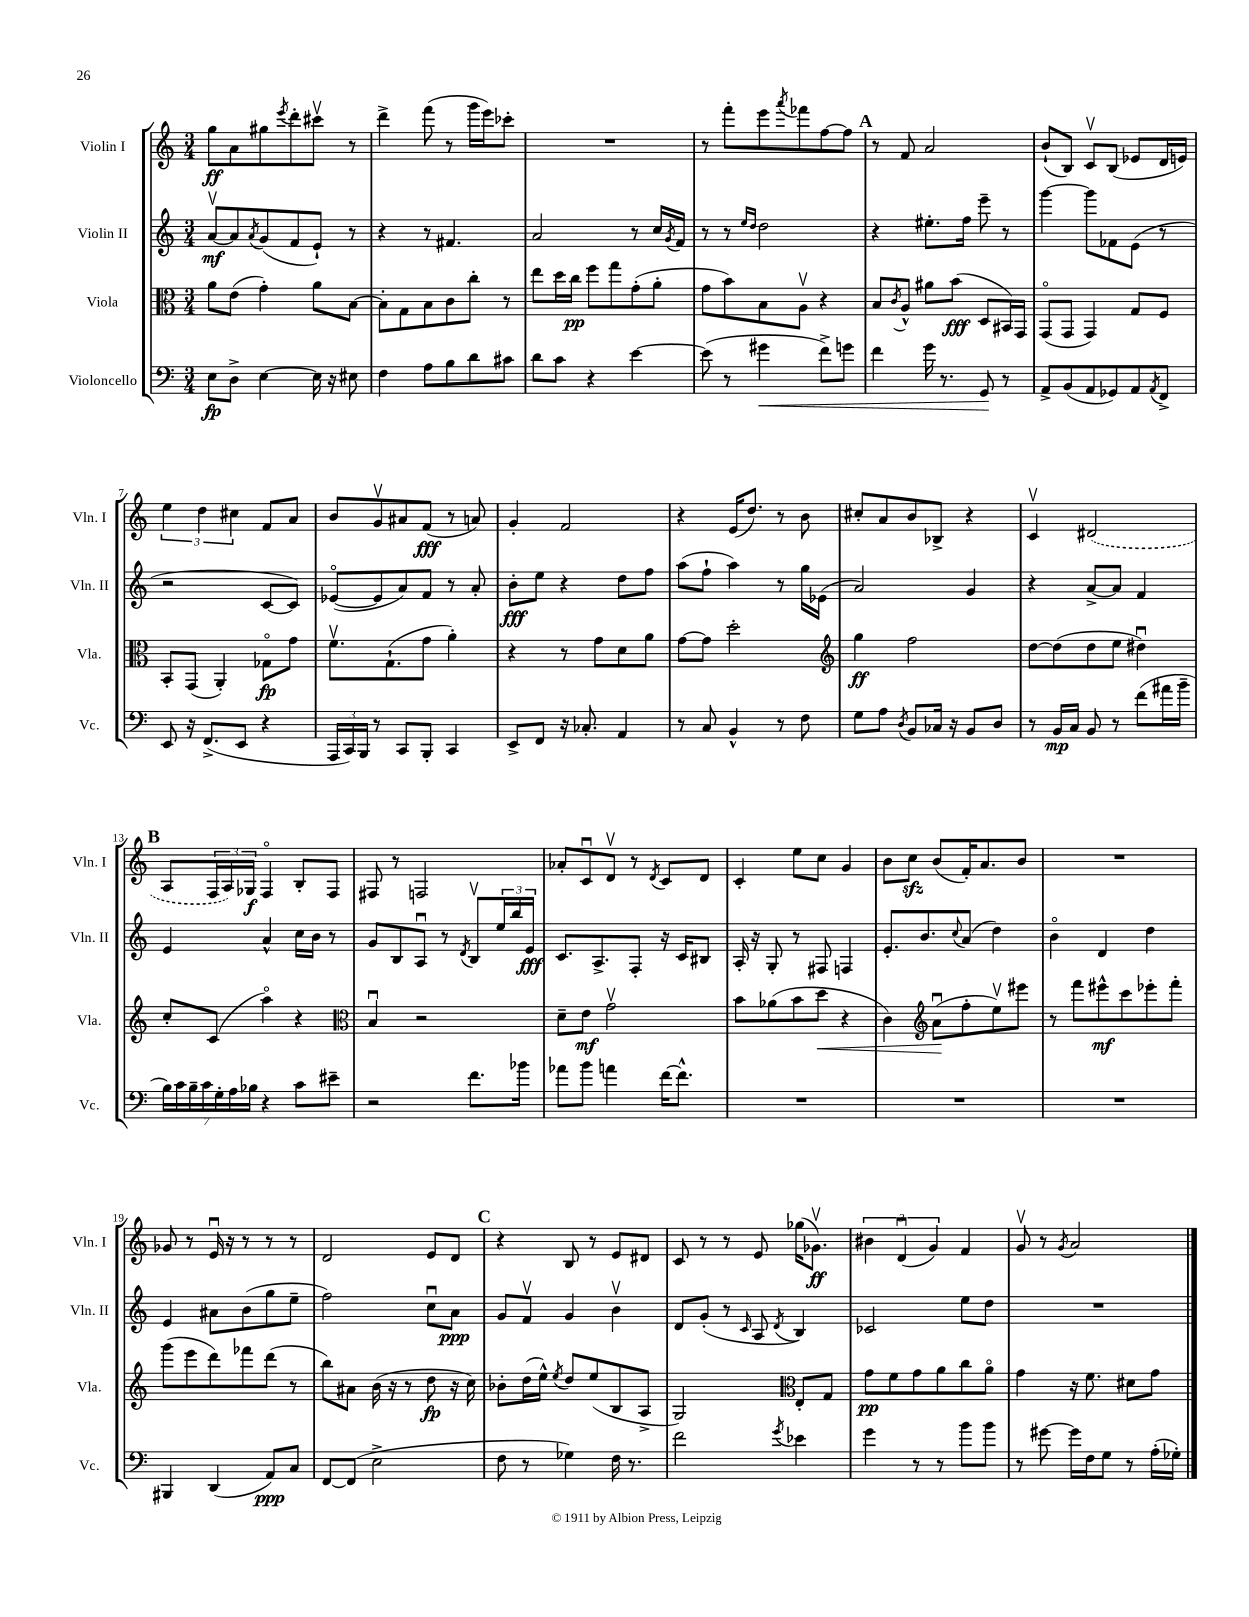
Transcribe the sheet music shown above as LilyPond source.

<<
\new StaffGroup <<
\new Staff = "s0" \with { instrumentName = "Violin I" shortInstrumentName = "Vln. I" } {
    \clef treble \key c \major \numericTimeSignature \time 3/4
    g''8\ff a'8 gis''8 \acciaccatura { e'''8 } d'''8-. cis'''8\upbow r8 |
    d'''4-> f'''8( r8 g'''16 e'''16) ces'''8-. |
    R2. |
    r8 f'''8-. e'''8 \acciaccatura { a'''8 } fes'''8 f''8~ f''8 |
    \mark \markup { \bold "A" } r8 f'8 a'2 |
    b'8-!( b8) c'8\upbow b8( ees'8 d'16 e'16) |
    \tuplet 3/2 { e''4 d''4 cis''4 } f'8 a'8 |
    b'8 g'8\upbow ais'8 f'8\fff( r8 a'8) |
    g'4-. f'2 |
    r4 e'16( d''8.) r8 b'8 |
    cis''8-. a'8 b'8 bes8-> r4 |
    c'4\upbow \once \slurDashed dis'2( |
    \mark \markup { \bold "B" } a8 \tuplet 3/2 { f16 a16) ges16\f } f4\flageolet b8-. f8 |
    fis8 r8 f2 |
    aes'8-. c'8\downbow d'8\upbow r8 \acciaccatura { d'8 } c'8 d'8 |
    c'4-. e''8 c''8 g'4 |
    b'8 c''8\sfz b'8( f'16-.) a'8. b'8 |
    R2. |
    ges'8 r8 e'16\downbow r16 r8 r8 r8 |
    d'2 e'8 d'8 |
    \mark \markup { \bold "C" } r4 b8 r8 e'8 dis'8 |
    c'8 r8 r8 e'8 ges''16( ges'8.\upbow\ff) |
    \tuplet 3/2 { bis'4 d'4\downbow( g'4) } f'4 |
    g'8\upbow r8 \acciaccatura { g'8 } a'2 \bar "|." |
}
\new Staff = "s1" \with { instrumentName = "Violin II" shortInstrumentName = "Vln. II" } {
    \clef treble \key c \major \numericTimeSignature \time 3/4
    a'8~\upbow\mf a'8 \acciaccatura { a'8 } g'8( f'8 e'8-!) r8 |
    r4 r8 fis'4. |
    a'2 r8 c''16 \acciaccatura { g'8 } f'16 |
    r8 r8 \grace { e''16 d''16 } d''2 |
    \mark \markup { \bold "A" } r4 eis''8.-. f''16 e'''8-- r8 |
    g'''4~ g'''8 fes'8 e'8( r8 |
    r2 c'8~ c'8) |
    ees'8~\flageolet( ees'8 a'8) f'8 r8 a'8-. |
    b'8-.\fff e''8 r4 d''8 f''8 |
    a''8( f''8-! a''4) r8 g''16 ees'16( |
    a'2) g'4 |
    r4 a'8~-> a'8 f'4 |
    \mark \markup { \bold "B" } e'4 a'4-^ c''16 b'16 r8 |
    g'8 b8 a8\downbow r8 \acciaccatura { d'8 } b8\upbow \tuplet 3/2 { e''16 b''16 e'16\fff } |
    c'8. a8.-> f8-. r16 c'16 bis8 |
    a16-. r16 g8-. r8 fis8 f4 |
    e'8.-. b'8. \appoggiatura { c''8 } a'8( d''4) |
    b'4\flageolet d'4 d''4 |
    e'4 ais'8 b'8( g''8 e''8-- |
    f''2) c''8\downbow a'8\ppp |
    \mark \markup { \bold "C" } g'8 f'8\upbow g'4 b'4\upbow |
    d'8 g'8-.( r8 \grace { c'16 } a8 \acciaccatura { d'8 } b4) |
    ces'2 e''8 d''8 |
    R2. \bar "|." |
}
\new Staff = "s2" \with { instrumentName = "Viola" shortInstrumentName = "Vla." } {
    \clef alto \key c \major \numericTimeSignature \time 3/4
    a'8 e'8( g'4-.) a'8 b8~ |
    b8-. g8 b8 c'8 c''8-. r8 |
    e''8 d''16 c''16\pp f''8 g''8 g'8-.( a'8-. |
    g'8 b'8) b8 a8\upbow r4 |
    \mark \markup { \bold "A" } b8 \acciaccatura { c'8 } a8-^ ais'8 b'8\fff( d8 bis,16) g,16 |
    g,8\flageolet( g,8 g,4) g8 f8 |
    b,8-. g,8( a,4-.) ges8\flageolet\fp g'8 |
    f'8.\upbow g8.-!( g'8 a'4-.) |
    r4 r8 g'8 d'8 a'8 |
    g'8~ g'8 d''2-. |
    \clef treble g''4\ff f''2 |
    d''8~ d''8( d''8 e''8 dis''4\downbow) |
    \mark \markup { \bold "B" } c''8-. c'8( a''4\flageolet) r4 |
    \clef alto b4\downbow r2 |
    d'8-- e'8\mf g'2\upbow |
    b'8 aes'8( b'8 d''8\< r4 |
    c'4) \clef treble a'8\downbow\!( f''8-. e''8\upbow) eis'''8 |
    r8 f'''8 eis'''8-^\mf c'''8 ees'''8-. f'''8-. |
    g'''8( e'''8 d'''8) fes'''8 d'''8( r8 |
    b''8) ais'8 b'16( r16 r8 d''8\fp r16 c''16) |
    \mark \markup { \bold "C" } bes'8-. d''16( e''16-^) \acciaccatura { e''8 } d''8 e''8( b8 a8-> |
    g2) \clef alto e8-. g8 |
    g'8\pp f'8 g'8 a'8 c''8 a'8\flageolet |
    g'4 r16 f'8. dis'8 g'8 \bar "|." |
}
\new Staff = "s3" \with { instrumentName = "Violoncello" shortInstrumentName = "Vc." } {
    \clef bass \key c \major \numericTimeSignature \time 3/4
    e8\fp d8-> e4~ e16 r16 eis8 |
    f4 a8 b8 d'8 cis'8 |
    d'8 c'8 r4 e'4~ |
    e'8( r8 gis'4\< f'8->) g'8 |
    \mark \markup { \bold "A" } f'4 g'16 r8. g,8\! r8 |
    a,8-> b,8( a,8 ges,8) a,8 \acciaccatura { a,8 } f,8-> |
    e,8 r16 f,8.->( e,8 r4 |
    \tuplet 3/2 { a,,16 c,16) b,,16 } r8 c,8 b,,8-. c,4 |
    e,8-> f,8 r16 ces8.-. a,4 |
    r8 c8 b,4-^ r8 f8 |
    g8 a8 \acciaccatura { d8 } b,8 ces16 r16 b,8 d8 |
    r8 b,16\mp c16 b,8 r8 f'8( ais'16 b'16-- |
    \mark \markup { \bold "B" } \tuplet 7/4 { b16) c'16 b16-- c'16 g16-. a16 bes16 } r4 c'8 eis'8-- |
    r2 f'8. bes'16 |
    aes'8 b'8 a'4 f'16~ f'8.-^ |
    R2. |
    R2. |
    R2. |
    bis,,4 d,4( a,8\ppp) c8 |
    f,8~ f,8( e2-> |
    \mark \markup { \bold "C" } f8 r8 ges4) f16 r8. |
    f'2 \acciaccatura { g'8 } ees'4 |
    g'4 r8 r8 b'8 b'8 |
    r8 gis'8~ gis'16 f16 g8 r8 a16-.( ges16-.) \bar "|." |
}
>>
>>
